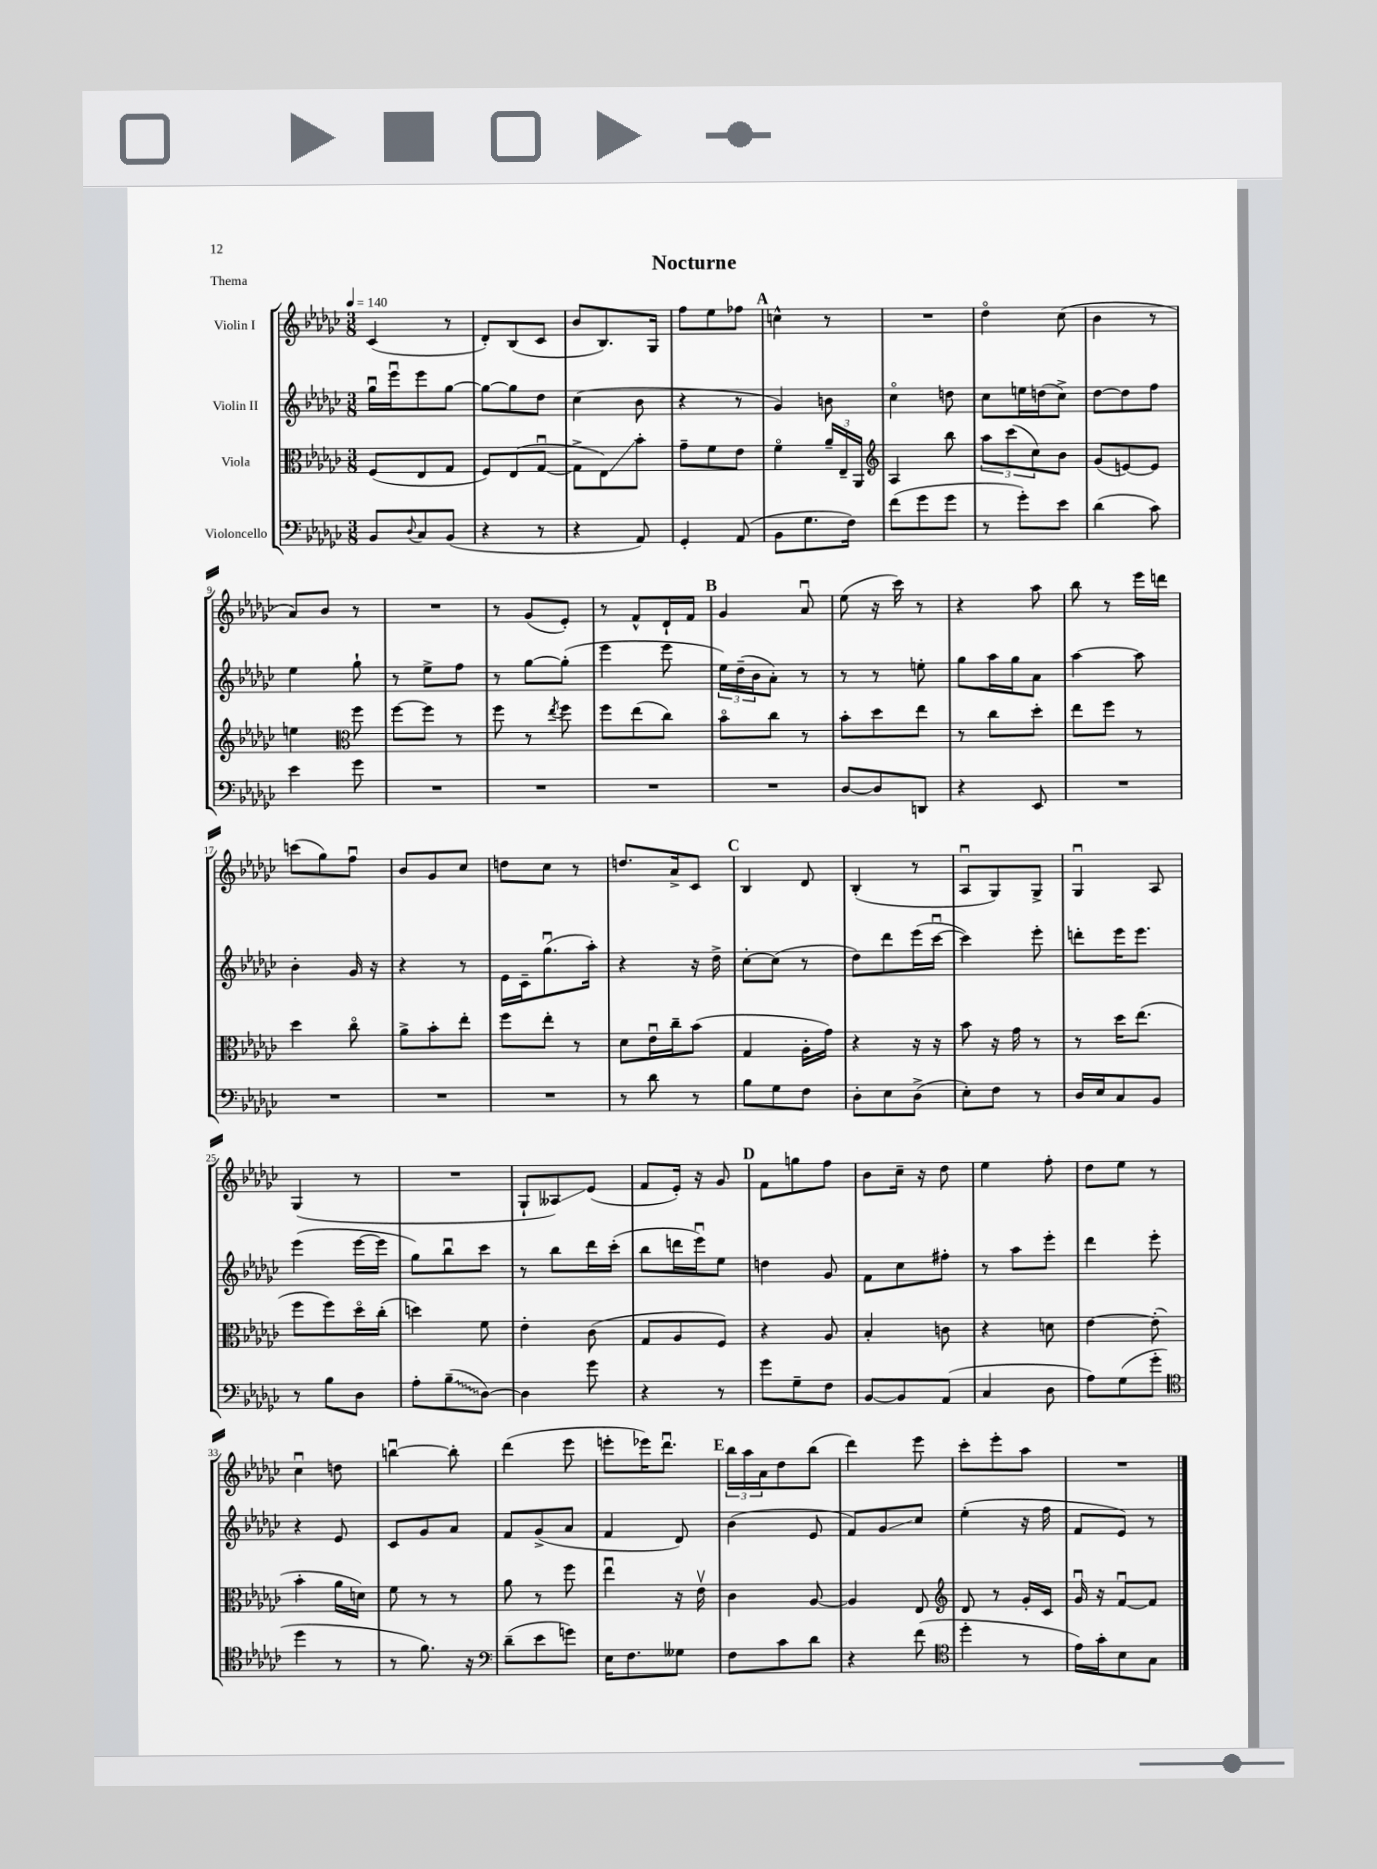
\header { title = "Nocturne" piece = "Thema" }
<<
\new StaffGroup <<
\new Staff = "s0" \with { instrumentName = "Violin I" } {
    \clef treble \key ges \major \numericTimeSignature \time 3/8 \tempo 4 = 140
    ces'4( r8 |
    des'8-.) bes8( ces'8 |
    bes'8 bes8.) ges16 |
    f''8 ees''8 fes''8 |
    \mark \markup { \bold "A" } c''4-^ r8 |
    R4. |
    des''4\flageolet ces''8( |
    bes'4 r8 |
    aes'8) bes'8 r8 |
    R4. |
    r8 ges'8( ees'8-.) |
    r8 f'8-^ des'16-! f'16 |
    \mark \markup { \bold "B" } ges'4 aes'8\downbow |
    ees''8( r16 ces'''16) r8 |
    r4 aes''8 |
    bes''8 r8 ees'''16 d'''16 |
    c'''8( ges''8) f''8\downbow |
    bes'8 ges'8 ces''8 |
    d''8 ces''8 r8 |
    d''8. aes'16-> ces'8 |
    \mark \markup { \bold "C" } bes4 des'8 |
    bes4-.( r8 |
    aes8\downbow ges8) ges8-> |
    ges4\downbow aes8 |
    ges4( r8 |
    R4. |
    ges8-! aeses8\glissando) ees'8( |
    f'8 ees'16-.) r16 ges'8 |
    \mark \markup { \bold "D" } f'8 g''8 f''8 |
    bes'8 ces''16-- r16 des''8 |
    ees''4 f''8-. |
    des''8 ees''8 r8 |
    ces''4\downbow d''8 |
    b''4~\downbow b''8-. |
    des'''4( ees'''8 |
    e'''8-. ees'''16) des'''8.\downbow |
    \mark \markup { \bold "E" } \tuplet 3/2 { bes''16 aes''16 aes'16 } des''8 bes''8( |
    des'''4) ees'''8 |
    ces'''8-. ees'''8-. aes''8 |
    R4. \bar "|." |
}
\new Staff = "s1" \with { instrumentName = "Violin II" } {
    \clef treble \key ges \major \numericTimeSignature \time 3/8
    ges''16\downbow ees'''16\downbow ees'''8 ges''8~ |
    ges''8~ ges''8 des''8 |
    ces''4( bes'8 |
    r4 r8 |
    \mark \markup { \bold "A" } ges'4) b'8 |
    ces''4\flageolet d''8 |
    ces''8 e''16 d''16( ces''8->) |
    des''8~ des''8 f''8 |
    ees''4 ges''8-! |
    r8 ees''8-> f''8 |
    r8 ges''8~ ges''8-.( |
    ees'''4 ees'''8 |
    \mark \markup { \bold "B" } \tuplet 3/2 { ees''16) des''16--( bes'16 } aes'8-.) r8 |
    r8 r8 e''8-. |
    ges''8 aes''16 ges''16 aes'8 |
    aes''4~ aes''8 |
    bes'4-. ges'16 r16 |
    r4 r8 |
    ees'16 ces'16-- ges''8.\downbow( aes''16-.) |
    r4 r16 des''16-> |
    \mark \markup { \bold "C" } ces''8~-. ces''8( r8 |
    des''8) des'''8 ees'''16( ces'''16~\downbow |
    ces'''4) ees'''8-. |
    d'''8-. ees'''16 ees'''8. |
    ees'''4( ees'''16~ ees'''16 |
    ges''8) bes''8\downbow ces'''8 |
    r8 bes''8 des'''16 ces'''16-.( |
    bes''8 d'''16 ees'''16\downbow) ees''8 |
    \mark \markup { \bold "D" } d''4 ges'8 |
    f'8 ces''8 fis''8-. |
    r8 aes''8 ees'''8-. |
    des'''4 ees'''8-. |
    r4 ees'8 |
    ces'8 ges'8 aes'8 |
    f'8 ges'8->( aes'8 |
    f'4 des'8) |
    \mark \markup { \bold "E" } bes'4( ees'8 |
    f'8) ges'8\glissando ces''8 |
    ees''4-.( r16 f''16 |
    f'8 ees'8) r8 \bar "|." |
}
\new Staff = "s2" \with { instrumentName = "Viola" } {
    \clef alto \key ges \major \numericTimeSignature \time 3/8
    f8( ees8 ges8 |
    f8) ees8( ges8~\downbow |
    ges8-> ees8\glissando) bes'8-. |
    ges'8-- f'8 ees'8 |
    \mark \markup { \bold "A" } f'4\flageolet \tuplet 3/2 { aes'16-- ees16-- aes,16 } |
    \clef treble aes4 bes''8 |
    \tuplet 3/2 { aes''8 ces'''8( ces''8) } bes'8 |
    ges'8( e'8~) e'8 |
    e''4 \clef alto f''8 |
    f''8~ f''8 r8 |
    f''8 r8 \acciaccatura { ees''8 } f''8 |
    f''8 ees''8( ces''8) |
    \mark \markup { \bold "B" } bes'8\flageolet ces''8 r8 |
    bes'8-. des''8 ees''8 |
    r8 ces''8 des''8-. |
    ees''8 f''8 r8 |
    des''4 ces''8\flageolet |
    aes'8-> bes'8-. ees''8-. |
    f''8 ees''8-. r8 |
    des'8 ees'16\downbow ces''16-- bes'8( |
    \mark \markup { \bold "C" } ges4 aes16-. ges'16) |
    r4 r16 r16 |
    bes'8 r16 ges'16 r8 |
    r8 des''16 ees''8.( |
    f''8 f''8) des''16\flageolet ces''16-.( |
    d''4) f'8 |
    ees'4-. ces'8( |
    ges8 aes8 f8) |
    \mark \markup { \bold "D" } r4 aes8 |
    bes4-. c'8 |
    r4 d'8 |
    ees'4~ ees'8-.( |
    bes'4-. aes'16 d'16) |
    f'8 r8 r8 |
    aes'8 r8 f''8 |
    ees''4\downbow r16 ees'16\upbow |
    \mark \markup { \bold "E" } ces'4 aes8~ |
    aes4 ees8 |
    \clef treble des'8 r8 ges'16-. ces'16 |
    ges'16\downbow r16 f'8~\downbow f'8 \bar "|." |
}
\new Staff = "s3" \with { instrumentName = "Violoncello" } {
    \clef bass \key ges \major \numericTimeSignature \time 3/8
    bes,8 \appoggiatura { des8 } ces8 bes,8( |
    r4 r8 |
    r4 aes,8) |
    ges,4-. aes,8( |
    \mark \markup { \bold "A" } bes,8 ges8. f16) |
    f'8( ges'8 ges'8 |
    r8 ges'8-.) ees'8 |
    des'4( ces'8) |
    ees'4 ges'8 |
    R4. |
    R4. |
    R4. |
    \mark \markup { \bold "B" } R4. |
    des8~ des8 d,8 |
    r4 ees,8 |
    R4. |
    R4. |
    R4. |
    R4. |
    r8 des'8 r8 |
    \mark \markup { \bold "C" } bes8 ges8 f8 |
    des8-. ees8 des8->( |
    ees8-.) f8 r8 |
    des16 ees16 ces8 bes,8 |
    r8 bes8 des8 |
    aes8-. \once \override Glissando.style = #'zigzag bes8--\glissando( des8~) |
    des4 ges'8 |
    r4 r8 |
    \mark \markup { \bold "D" } ges'8 ges8-- f8 |
    bes,8~ bes,8 aes,8( |
    ces4 des8 |
    aes8) ges8( ges'8-. |
    \clef tenor des''4 r8 |
    r8 f'8.) r16 |
    \clef bass des'8--( ees'8 g'8) |
    ees16 f8. geses8 |
    \mark \markup { \bold "E" } f8 ces'8 des'8 |
    r4 f'8( |
    \clef tenor des''4-. r8 |
    ees'16) ges'16-. bes8 ges8 \bar "|." |
}
>>
>>
